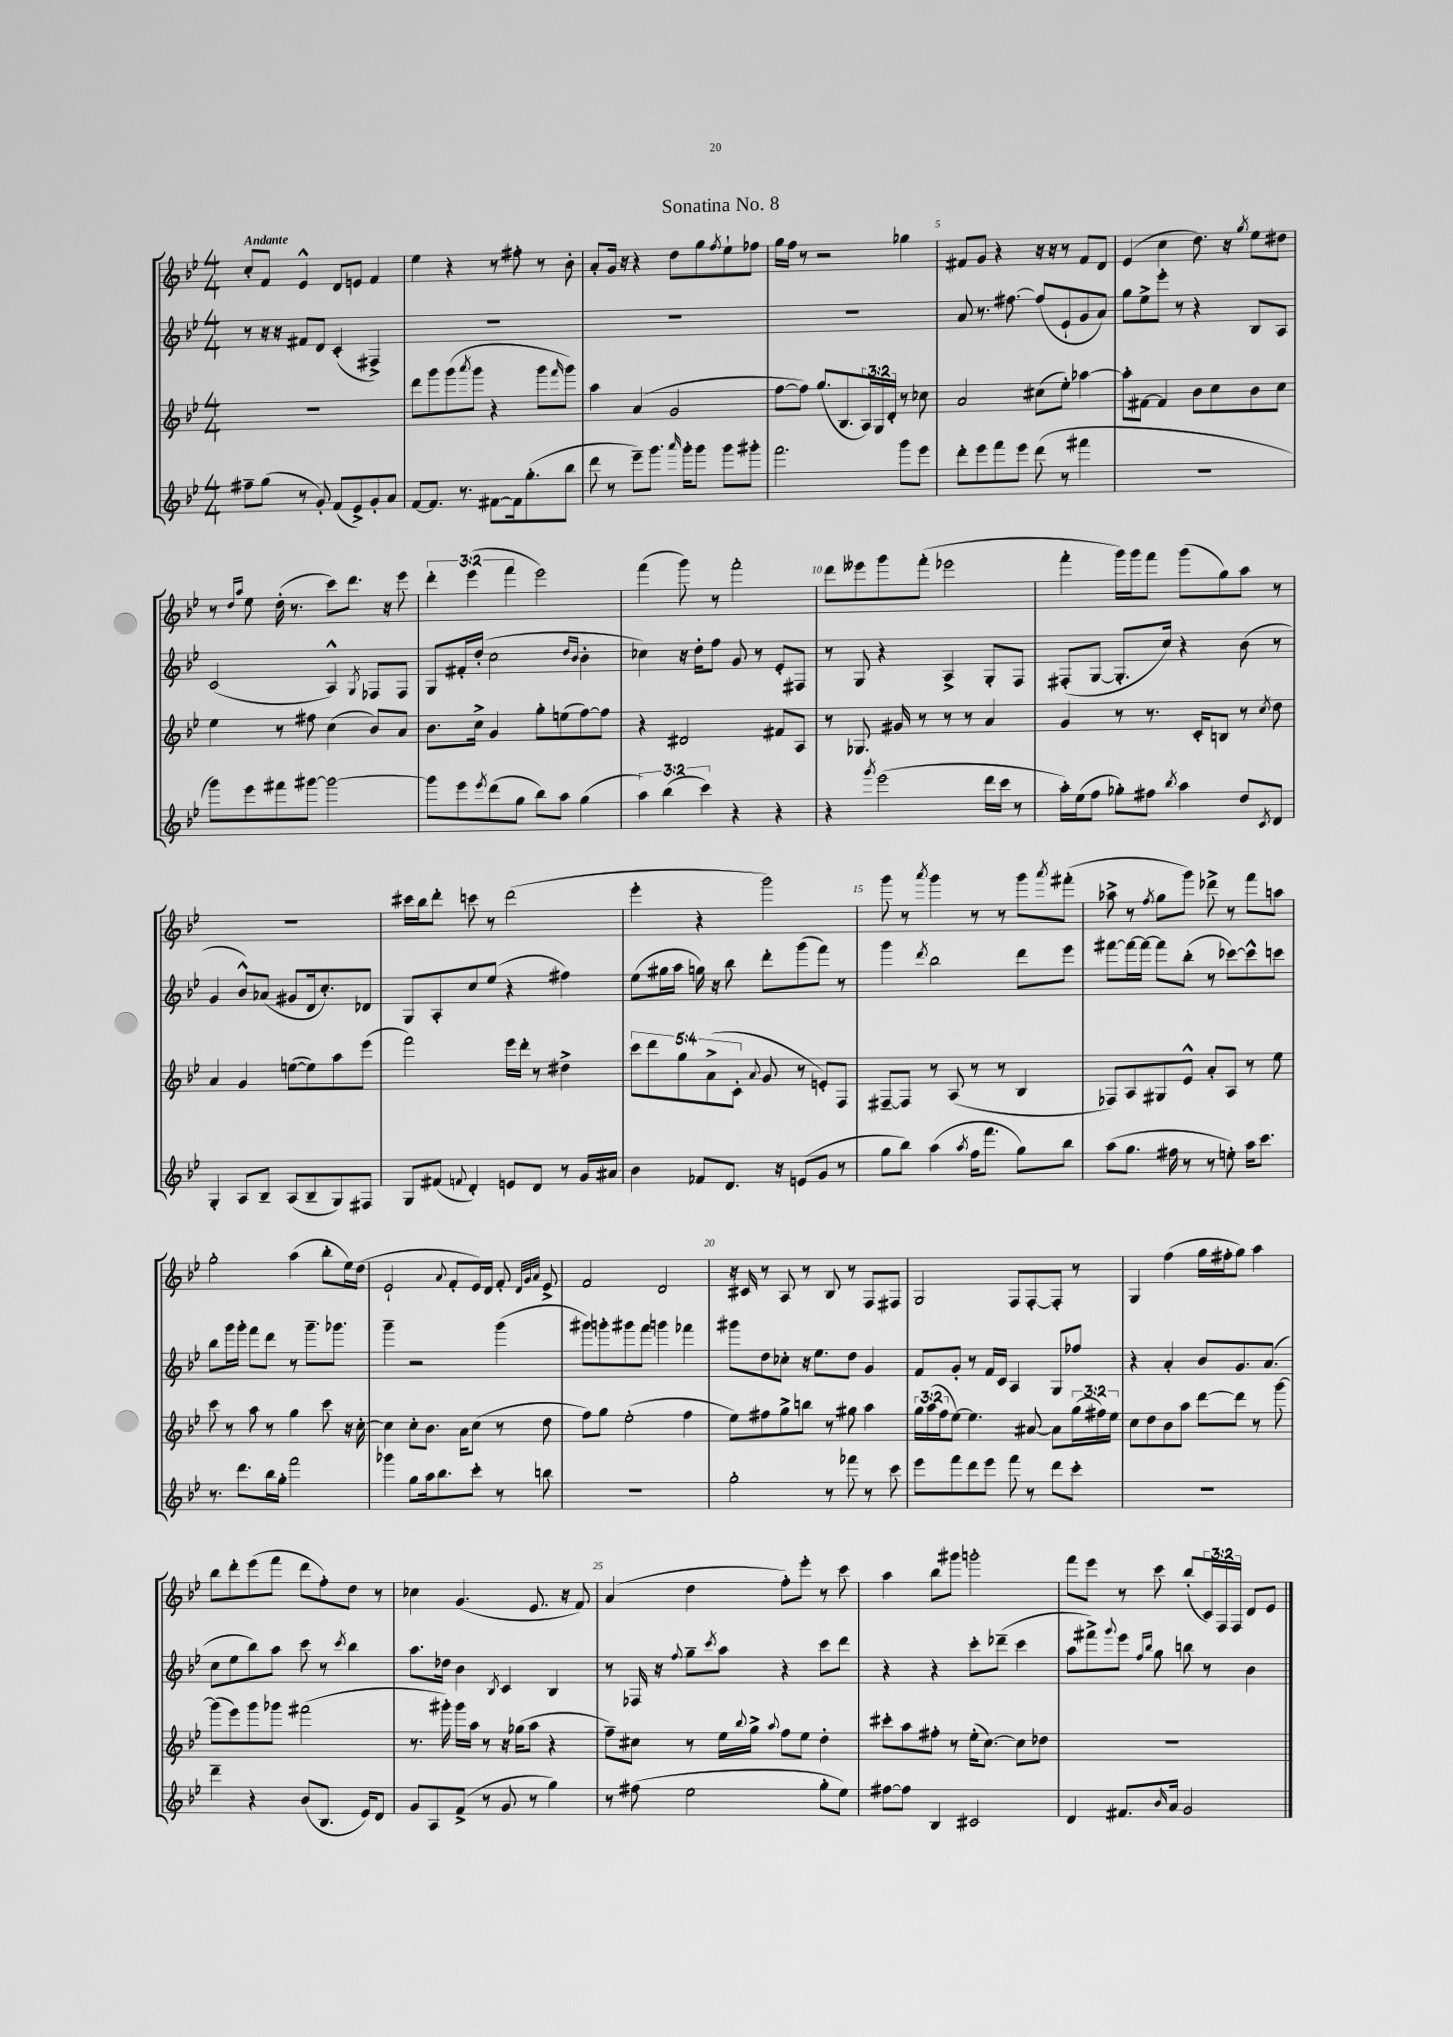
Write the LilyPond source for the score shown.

\header { title = "Sonatina No. 8" }
<<
\new StaffGroup <<
\new Staff = "s0" {
    \clef treble \key bes \major \numericTimeSignature \time 4/4 \override Staff.TupletNumber.text = #tuplet-number::calc-fraction-text \tempo "Andante"
    c''8-. f'8 ees'4-^ d'8 e'8 f'4 |
    ees''4 r4 r8 fis''8-. r8 bes'8-. |
    a'8-. g'16 r16 r4 d''8 g''8 \acciaccatura { f''8 } ees''8-! fes''8 |
    g''16 f''16 r8 r2 ges''4 |
    fis'8 g'8 r4 r16 r16 r8 fis'8 d'8 |
    ees'4( c''4 d''8.) r16 \acciaccatura { g''8 } ees''8 dis''8 |
    r8 \grace { d''16 a''16 } ees''8 d''16-.( r8. c'''8) d'''8. r16 ees'''8 |
    \tuplet 3/2 { d'''4-. ees'''4( f'''4 } ees'''2) |
    f'''4( g'''8) r8 f'''2-. |
    d'''8 eeses'''8 g'''8 f'''8-.( ees'''2 |
    f'''4-. g'''16) g'''16 f'''8 g'''8( g''8) a''8 r8 |
    R1 |
    cis'''16 bes''16 d'''8-. c'''8 r8 d'''2( |
    ees'''4-. r4 g'''2) |
    g'''8 r8 \acciaccatura { a'''8 } g'''4 r8 r8 g'''8 \acciaccatura { a'''8 } fis'''8-.( |
    aes''8-> r8 \acciaccatura { f''8 } g''8 g'''8) des'''8-> r8 f'''8 a''8 |
    g''2-. a''4( bes''8-. ees''16) d''16( |
    ees'2-! \appoggiatura { a'8 } f'8-. ees'16) d'16 f'8-. \grace { d'32 g'32 a'32 } ees'8-> |
    f'2 d'2 |
    r16 cis'16 r8 a8 r8 bes8 r8 f8 fis8 |
    g2 f8 f8~-. f8-. r8 |
    g4 f''4( g''16 fis''16-. g''8) a''4 |
    bes''8 d'''8-. ees'''8( f'''8 d'''8 f''8-.) d''8 r8 |
    ces''4 g'4.( ees'8. r16 f'8) |
    a'4( d''4 f''8-.) ees'''8-. r8 c'''8 |
    a''4 bes''8 gis'''8 g'''2-. |
    f'''8 ees'''8 r8 c'''8 bes''8-.( \tuplet 3/2 { c'16) f16 f16 } d'8 ees'8 \bar "|." |
}
\new Staff = "s1" {
    \clef treble \key bes \major \numericTimeSignature \time 4/4
    r8 r16 r16 fis'8 d'8 c'4-.( fis4->) |
    R1 |
    R1 |
    R1 |
    a'8 r8. fis''8.~ fis''8( ees'8-! g'8 a'8) |
    g''8 ees''8-> ees'''8-. r8 r4 bes8 a8 |
    c'2( a4-^) \acciaccatura { g8 } fes8 fes8 |
    g8 fis'16-. d''16-.( c''2 \grace { d''16 bes'16 } bes'4-. |
    ces''4) r16 d''16-. f''8 g'8 r8 ees'8-. fis8 |
    r8 g8 r4 a4-> g8-. f8 |
    fis8-.( g8~ g8.-. c''16) r4 bes'8( r8 |
    g'4 bes'8-^) aes'8( gis'8 d'16 c''8.-.) des'8 |
    g8 a8-. c''8 ees''8( r4 fis''4) |
    ees''8( gis''16 a''16 g''16) r16 bes''8 d'''8-. g'''8( f'''8) r8 |
    g'''4 \acciaccatura { d'''8 } bes''2 d'''8 ees'''8 |
    fis'''8~ fis'''16~ fis'''16~ fis'''8 bes''8-.( r8 ces'''8~) ces'''8-^ c'''8 |
    bes''8 g'''16 g'''16-. f'''8 d'''8 r8 g'''8.-- ges'''8. |
    g'''4-- r2 g'''4( |
    gis'''8) g'''8-. gis'''8 f'''8 g'''4 fes'''4 |
    gis'''8 d''8 ces''8-. r16 ees''8. d''8 g'4 |
    f'8 g'8-. r8 f'16 c'16 a4 g8 fes''8 |
    r4 a'4-. bes'8 g'8. a'8.( |
    c''8 ees''8 bes''8) a''8 c'''8 r8 \acciaccatura { c'''8 } bes''4 |
    a''8. des''16 bes'4 \acciaccatura { bes8 } c'4 bes4 |
    r8 fes16 r16 \appoggiatura { f''8 } g''8-- \acciaccatura { c'''8 } a''8 r4 c'''8 d'''8 |
    r4 r4 c'''8-. des'''8--( c'''4 |
    a''8 fis'''8->) \appoggiatura { g'''8 } ees'''8 \grace { f''16 bes''16 } g''8 b''8 r8 bes'4 \bar "|." |
}
\new Staff = "s2" {
    \clef treble \key bes \major \numericTimeSignature \time 4/4 \override Staff.TupletNumber.text = #tuplet-number::calc-fraction-text
    R1 |
    d'''8 g'''8 g'''8( \acciaccatura { a'''8 } g'''8 r4 g'''8 \grace { f'''16 } g'''8) |
    a''4 a'4( g'2 |
    f''8~ f''8) g''8.( bes8. \tuplet 3/2 { a16) g16 d'16-. } r8 ces''8 |
    a'2 cis''8( ees''8-.) aes''4~ |
    aes''8-. fis'8~ fis'4 bes'8 c''8 bes'8 c''8 |
    ees''4 r8 fis''8 c''4( bes'8) a'8 |
    bes'8. c''16-> g'4 g''8-. e''8( f''8~) f''8 |
    r4 dis'2 fis'8 a8 |
    r8 ges8. gis'16 r8 r8 r8 a'4 |
    g'4 r8 r8. c'16-. b8 r8 \acciaccatura { c''8 } d''8 |
    a'4 g'4 e''8~( e''8) a''8 ees'''8( |
    f'''2) ees'''16 d'''16-. r8 dis''4-> |
    \tuplet 5/4 { c'''8 d'''8 g''8 a'8->( c'8-. } \appoggiatura { a'8 } g'8 r8 e'8-.) f8 |
    fis8~-- fis8 r8 a8( r8 r8 bes4 |
    fes8) a8 gis8 ees'8-^ a'8-. a8 r8 ees''8 |
    c'''8 r8 a''8 r8 g''4 c'''8 r16 c''16~-. |
    c''4 c''8-. bes'8. a'16 c''8( r8 d''8 |
    f''8) g''8 ees''2-.( f''4 |
    ees''8) fis''8 g''8-> b''8 r8 gis''8 a''4 |
    \tuplet 3/2 { g''16 a''16( f''16 } ees''8~) ees''4. ais'8~ ais'8 \tuplet 3/2 { g''16( fis''16) ees''16 } |
    c''8 d''8 bes'8 a''8 d'''8~ d'''8 r8 g'''8~ |
    g'''8( ees'''8) g'''8 ges'''8 fis'''2( |
    r8. gis'''16-.) gis'''16 a''16 r8 r16 ges''16( a''8 r4 |
    f''8--) cis''8 r8 ees''16 \appoggiatura { bes''8 } g''16-> \appoggiatura { a''8 } f''8 ees''8 d''4-. |
    cis'''8-. a''8 fis''8-. r8 ees''16-.( c''8.~) c''8 des''8 |
    R1 \bar "|." |
}
\new Staff = "s3" {
    \clef treble \key bes \major \numericTimeSignature \time 4/4 \override Staff.TupletNumber.text = #tuplet-number::calc-fraction-text
    fis''8-- g''8( r8 g'8-.) f'8( ees'8->) g'8-. a'8 |
    f'8~ f'8. r8. fis'8~ fis'16 g''8.-.( bes''8 |
    d'''8 r8 ees'''8--) g'''8. \grace { a'''16 } g'''16-. g'''8 g'''8 gis'''8-. |
    f'''2. g'''8 ees'''8 |
    d'''8-. ees'''8 f'''8 ees'''8 d'''8( r8 fis'''4 |
    R1 |
    g'''8) ees'''8 fis'''8 gis'''8~ gis'''2~ |
    gis'''8 ees'''8 \acciaccatura { ees'''8 } d'''8( g''8 bes''8) a''8 g''4( |
    \tuplet 3/2 { a''4) bes''4( c'''4) } r4 r4 |
    r4 \acciaccatura { g'''8 } ees'''2( d'''16 c'''16 r8 |
    a''16-.) ees''16( f''8 ges''8-.) fis''8 \acciaccatura { bes''8 } a''4 d''8 \acciaccatura { c'8 } d'8 |
    g4-. a8 bes8-- a8( bes8-- g8) fis8 |
    g8 fis'8( \appoggiatura { f'8 } d'4-.) e'8 d'8 r8 g'16 ais'16 |
    bes'4 fes'8 d'8. r16 e'8( g'8 r8 |
    g''8 bes''8) a''4( \acciaccatura { a''8 } f''16 f'''8. g''8) bes''8 |
    a''8( g''8. fis''16 r8 r8 e''8-.) a''16 c'''8. |
    r8. d'''8. bes''16 g''16-. f'''2 |
    ges'''4 g''8 a''16 bes''8. c'''8-. r8 b''8 |
    R1 |
    g''2-. r8 fes'''8 r8 c'''8 |
    ees'''8 f'''8 d'''8 ees'''8 f'''8 r8 d'''8 c'''8-. |
    R1 |
    d'''4-- r4 bes'8( bes8. ees'16) d'8 |
    g'8 a8 f'8->( r8 g'8 r8 g''4) |
    r8 fis''8( ees''2 g''8-. ees''8) |
    fis''8~ fis''8 bes4 cis'2 |
    d'4 fis'8. \grace { bes'16 } a'16 g'2 \bar "|." |
}
>>
>>
\layout { \context { \Score \override BarNumber.break-visibility = ##(#f #t #t) barNumberVisibility = #(every-nth-bar-number-visible 5) } }
